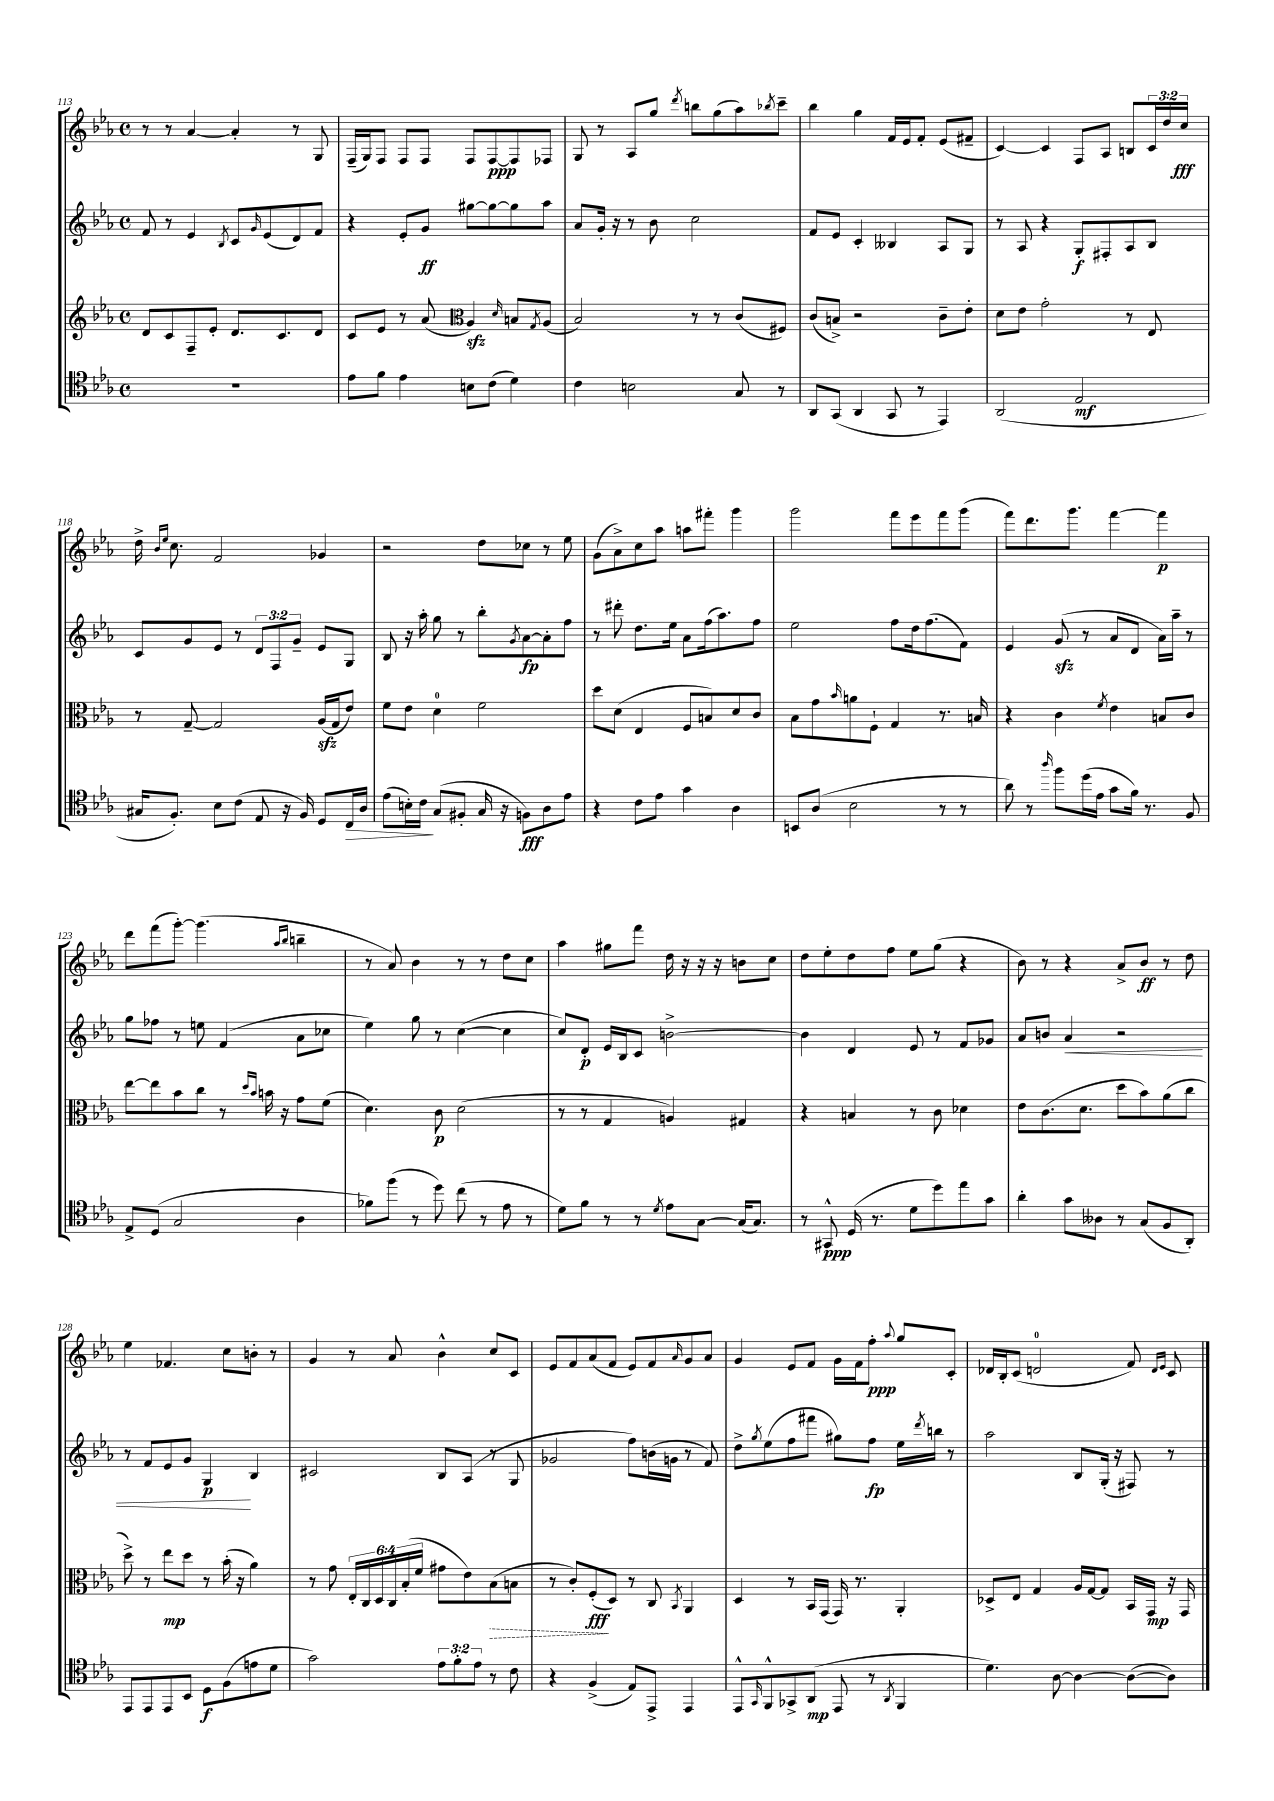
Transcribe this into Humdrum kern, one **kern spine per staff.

**kern	**dynam	**kern	**dynam	**kern	**dynam	**kern	**dynam
*part4	*part4	*part3	*part3	*part2	*part2	*part1	*part1
*staff4	*staff4	*staff3	*staff3	*staff2	*staff2	*staff1	*staff1
*clefC4	*	*clefG2	*	*clefG2	*	*clefG2	*
*k[b-e-a-]	*	*k[b-e-a-]	*	*k[b-e-a-]	*	*k[b-e-a-]	*
*M4/4	*	*M4/4	*	*M4/4	*	*M4/4	*
*met(c)	*	*met(c)	*	*met(c)	*	*met(c)	*
=113	=113	=113	=113	=113	=113	=113	=113
1r	.	8d/L	.	8f/	.	8r	.
.	.	8c/	.	8r	.	8r	.
.	.	8F~/	.	4e-/	.	[4a-/	.
.	.	8e-'/J	.	.	.	.	.
.	.	.	.	8qB-/	.	.	.
.	.	8.d/L	.	8c/L	.	4a-'/]	.
.	.	.	.	16qqg/	.	.	.
.	.	.	.	(8e-/	.	.	.
.	.	8.c/	.	.	.	.	.
.	.	.	.	8d/)	.	8r	.
.	.	8d/J	.	8f/J	.	8G/	.
=114	=114	=114	=114	=114	=114	=114	=114
8e-\L	.	8c/L	.	4r	.	(16F~/LL	.
.	.	.	.	.	.	16G/J)	.
8f\J	.	8e-/J	.	.	.	8F/J	.
4e-\	.	8r	.	8e-'/L	.	8F/L	.
.	.	(8a-/	.	8g/J	ff	8F/J	.
*	*	*clefC3	*	*	*	*	*
8Bn\L	.	4A-zz/)	.	[8gg#X\L	.	8F/L	.
(8c\J	.	.	.	8gg#\_	.	[8F/	ppp
.	.	16qqd/	.	.	.	.	.
4d\)	.	8Bn/L	.	8gg#\]	.	8F/]	.
.	.	8qG/	.	.	.	.	.
.	.	(8A-/J	.	8aa-\J	.	8F-X/J	.
=115	=115	=115	=115	=115	=115	=115	=115
4c\	.	2B-/)	.	8a-/L	.	8G/	.
.	.	.	.	16g'/Jk	.	8r	.
.	.	.	.	16r	.	.	.
2Bn\	.	.	.	8r	.	8A-/L	.
.	.	.	.	8b-\	.	8gg/J	.
.	.	.	.	.	.	8qddd/	.
.	.	8r	.	2cc\	.	8bbn\L	.
.	.	8r	.	.	.	(8gg\	.
8G/	.	(8c/L	.	.	.	8aa-\)	.
.	.	.	.	.	.	8qbb-X/	.
8r	.	8F#X/J)	.	.	.	8ccc~\J	.
=116	=116	=116	=116	=116	=116	=116	=116
8AA-/L	.	(8c/L	.	8f/L	.	4bb-\	.
(8GG/J	.	8Bn^/J)	.	8e-/J	.	.	.
4AA-/	.	2r	.	4c'/	.	4gg\	.
8GG/	.	.	.	4B--X/	.	16f/LL	.
.	.	.	.	.	.	16e-/J	.
8r	.	.	.	.	.	8f'/J	.
4EE-/)	.	8c~\L	.	8A-/L	.	(8e-/L	.
.	.	8e-'\J	.	8G/J	.	8f#X~/J	.
=117	=117	=117	=117	=117	=117	=117	=117
(2AA-/	.	8d\L	.	8r	.	[4c/)	.
.	.	8e-\J	.	8A-/	.	.	.
.	.	2g'\	.	4r	.	4c/]	.
2E-/	mf	.	.	8G'/L	f	8F/L	.
.	.	.	.	8F#X'/	.	8A-/J	.
.	.	8r	.	8A-/	.	8Bn/L	.
.	.	8E-/	.	8B-/J	.	24c/L	.
.	.	.	.	.	.	24dd/	.
.	.	.	.	.	.	24cc/JJ	fff
!!LO:LB:g=z
=118	=118	=118	=118	=118	=118	=118	=118
16G#X/KL	.	8r	.	8c/L	.	16dd^\	.
.	.	.	.	.	.	16qqb-/LL	.
.	.	.	.	.	.	16qqee-/JJ	.
8.F'/J)	.	.	.	.	.	8.cc\	.
.	.	[8G~/	.	8g/	.	.	.
8B-\L	.	2G/]	.	8e-/J	.	2f/	.
(8c\J	.	.	.	8r	.	.	.
8E-/	.	.	.	12d/L	.	.	.
.	.	.	.	12F/	.	.	.
16r	.	.	.	.	.	.	.
.	.	.	.	12g~/J	.	.	.
16F/)	.	.	.	.	.	.	.
8D/L	.	(16A-zz/LL	.	8e-/L	.	4g-X/	.
.	.	16G/J	.	.	.	.	.
!	!LO:HP:b	!	!	!	!	!	!
16C/L	>	8e-/J)	.	8G/J	.	.	.
16A-/JJ	.	.	.	.	.	.	.
=119	=119	=119	=119	=119	=119	=119	=119
(8e-\L	.	8f\L	.	8B-/	.	2r	.
16Bn'\L)	.	8e-\J	.	16r	.	.	.
16c\JJ	.	.	.	16aa-'\	.	.	.
(8G/L	]	4d\	.	8gg\	.	.	.
8F#X'/J	.	.	.	8r	.	.	.
16G/	.	2f\	.	8bb-'\L	.	8dd\L	.
16r	.	.	.	.	.	.	.
.	.	.	.	8qg/	.	.	.
8Fn\L)	fff	.	.	[8a-\	fp	8cc-X\J	.
8A-\	.	.	.	8a-'\]	.	8r	.
8e-\J	.	.	.	8ff\J	.	8ee-\	.
=120	=120	=120	=120	=120	=120	=120	=120
4r	.	8dd\L	.	8r	.	(8g\L	.
.	.	(8d\J	.	8ddd#X'\	.	8a-^\)	.
8c\L	.	4E-/	.	8.dd\L	.	8cc\	.
8e-\J	.	.	.	.	.	8aa-\J	.
.	.	.	.	16ee-\Jk	.	.	.
4g\	.	8F/L	.	8a-\L	.	8aan\L	.
.	.	8Bn/)	.	(16ff\k	.	8fff#X'\J	.
.	.	.	.	8.aa-\)	.	.	.
4A-\	.	8d/	.	.	.	4ggg\	.
.	.	8c/J	.	8ff\J	.	.	.
=121	=121	=121	=121	=121	=121	=121	=121
8BBn/L	.	8B-\L	.	2ee-\	.	2ggg\	.
(8A-/J	.	8g\	.	.	.	.	.
.	.	16qqb-/	.	.	.	.	.
2B-\	.	8an\	.	.	.	.	.
.	.	8F`\J	.	.	.	.	.
.	.	4G/	.	8ff\L	.	8fff\L	.
.	.	.	.	16dd\k	.	8eee-\	.
.	.	.	.	(8.ff\	.	.	.
8r	.	8.r	.	.	.	8fff\	.
8r	.	.	.	8f\J)	.	(8ggg\J	.
.	.	16Bn/	.	.	.	.	.
=122	=122	=122	=122	=122	=122	=122	=122
8a-\)	.	4r	.	4e-/	.	8fff\L)	.
8r	.	.	.	.	.	8.ddd\	.
16qqaa-/	.	.	.	.	.	.	.
8ff\L	.	4c\	.	(8gzz/	.	.	.
.	.	.	.	.	.	8.ggg\J	.
(16dd\L	.	.	.	8r	.	.	.
16e-\JJ	.	.	.	.	.	.	.
.	.	8qf/	.	.	.	.	.
8g\L	.	4e-\	.	8a-/L	.	[4fff\	.
16f\Jk)	.	.	.	8d/J	.	.	.
8.r	.	.	.	.	.	.	.
.	.	8Bn/L	.	16a-\LL)	.	4fff\]	p
.	.	.	.	16aa-~\JJ	.	.	.
8F/	.	8c/J	.	8r	.	.	.
!!LO:LB:g=z
=123	=123	=123	=123	=123	=123	=123	=123
8E-^/L	.	[8ee-\L	.	8gg\L	.	8ddd\L	.
(8D/J	.	8ee-\]	.	8ff-X\J	.	(8fff\	.
2G/	.	8b-\	.	8r	.	[8ggg'\J)	.
.	.	8cc\J	.	8een\	.	(4.ggg\]	.
.	.	8r	.	(4f/	.	.	.
.	.	16qqdd/LL	.	.	.	.	.
.	.	16qqb-/JJ	.	.	.	.	.
.	.	16bn\	.	.	.	.	.
.	.	16r	.	.	.	.	.
.	.	.	.	.	.	16qqaa-/LL	.
.	.	.	.	.	.	16qqbb-/JJ	.
4A-\	.	8g\L	.	8a-\L	.	4bbn~\	.
.	.	(8f\J	.	8cc-X\J	.	.	.
=124	=124	=124	=124	=124	=124	=124	=124
8f-X\L)	.	4.d\)	.	4ee-\)	.	8r	.
(8ff\J	.	.	.	.	.	8a-/)	.
8r	.	.	.	8gg\	.	4b-\	.
8dd\)	.	8c\	p	8r	.	.	.
(8cc\	.	(2d\	.	([4cc\	.	8r	.
8r	.	.	.	.	.	8r	.
8e-\	.	.	.	4cc\]	.	8dd\L	.
8r	.	.	.	.	.	8cc\J	.
=125	=125	=125	=125	=125	=125	=125	=125
8d\L)	.	8r	.	8cc/L)	.	4aa-\	.
8f\J	.	8r	.	8d'/J	p	.	.
8r	.	4G/	.	16e-/LL	.	8gg#X\L	.
.	.	.	.	16B-/J	.	.	.
8r	.	.	.	8c/J	.	8fff\J	.
8qd/	.	.	.	.	.	.	.
8e-\L	.	4An/)	.	[2bn^\	.	16dd\	.
.	.	.	.	.	.	16r	.
[8G\J	.	.	.	.	.	16r	.
.	.	.	.	.	.	16r	.
(16G/KL]	.	4G#X/	.	.	.	8bn\L	.
8.G/J)	.	.	.	.	.	.	.
.	.	.	.	.	.	8cc\J	.
=126	=126	=126	=126	=126	=126	=126	=126
8r	.	4r	.	4b\]	.	8dd\L	.
8GG#X^^/	ppp	.	.	.	.	8ee-'\	.
(16D/	.	4Bn/	.	4d/	.	8dd\	.
8.r	.	.	.	.	.	.	.
.	.	.	.	.	.	8ff\J	.
8d\L	.	8r	.	8e-/	.	8ee-\L	.
8dd\)	.	8c\	.	8r	.	(8gg\J	.
8ee-\	.	4d-X\	.	8f/L	.	4r	.
8g\J	.	.	.	8g-X/J	.	.	.
=127	=127	=127	=127	=127	=127	=127	=127
4a-'\	.	8e-\L	.	8a-/L	.	8b-\)	.
.	.	(8.c\	.	8bn/J	.	8r	.
!	!	!	!	!	!LO:HP:b	!	!
8g\L	.	.	.	4a-/	<	4r	.
.	.	8.d\J	.	.	.	.	.
8A--X\J	.	.	.	.	.	.	.
8r	.	8dd\L	.	2r	.	8a-^/L	.
(8G/L	.	8b-\)	.	.	.	8b-/J	ff
8F/	.	(8a-\	.	.	.	8r	.
8AA-'/J)	.	8cc\J	.	.	.	8dd\	.
!!LO:LB:g=z
=128	=128	=128	=128	=128	=128	=128	=128
8EE-/L	.	8dd^\)	.	8r	.	4ee-\	.
8EE-/	.	8r	.	8f/L	.	.	.
8EE-/	.	8ee-\L	mp	8e-/	.	4.f-X/	.
8BB-/J	.	8dd\J	.	8g/J	.	.	.
8D\L	f	8r	.	4G/	p	.	.
(8F\	.	(16b-'\	.	.	.	8cc\L	.
.	.	16r	.	.	.	.	.
8en\	.	4a-\)	.	4B-/	[	8bn'\J	.
8d\J	.	.	.	.	.	8r	.
=129	=129	=129	=129	=129	=129	=129	=129
2g\)	.	8r	.	2c#X/	.	4g/	.
.	.	8g\	.	.	.	.	.
.	.	24E-'/LL	.	.	.	8r	.
.	.	24C/	.	.	.	.	.
.	.	24D/	.	.	.	.	.
.	.	24C/	.	.	.	8a-/	.
.	.	(24B-'/	.	.	.	.	.
.	.	24f/JJ	.	.	.	.	.
12e-\L	.	8g#X\L	.	8B-/L	.	4b-^^\	.
12f'\	.	.	.	.	.	.	.
.	.	8e-\)	.	(8A-/J	.	.	.
12e-\J	.	.	.	.	.	.	.
!	!	!	!LO:HP:b	!	!	!	!
8r	.	(8B-\	>	8r	.	8cc/L	.
8c\	.	8Bn\J	.	8G/	.	8c/J	.
=130	=130	=130	=130	=130	=130	=130	=130
4r	.	8r	.	2g-X/	.	8e-/L	.
.	.	8c'/L)	.	.	.	8f/	.
(4F^/	.	(8F'/	fff	.	.	(8a-/	.
.	.	8D/J)	]	.	.	8f/J	.
8E-/L)	.	8r	.	8ff\L)	.	8e-/L)	.
8EE-^/J	.	8C/	.	(16bn\L	.	8f/	.
.	.	.	.	16gn\JJ	.	.	.
.	.	8qBB-/	.	.	.	16qqa-/	.
4EE-/	.	4AA-/	.	8r	.	8g/	.
.	.	.	.	8f/)	.	8a-/J	.
=131	=131	=131	=131	=131	=131	=131	=131
8EE-^^/L	.	4D/	.	8dd^\L	.	4g/	.
16qqGG/	.	.	.	8qgg/	.	.	.
8FF^^/	.	.	.	(8ee-\	.	.	.
8GG-X^/	.	8r	.	8ff\	.	8e-/L	.
(8AA-/J	mp	16BB-/LL	.	8fff#X\J	.	8f/J	.
.	.	(16GG/JJ	.	.	.	.	.
8EE-/	.	16GG/)	.	8gg#X\L)	.	16g\LL	.
.	.	8.r	.	.	.	16f\J	.
8r	.	.	.	8ff\J	fp	8ff'\J	ppp
8qAA-/	.	.	.	.	.	8qqaa-/	.
4FF/	.	4AA-'/	.	16ee-\LL	.	8gg/L	.
.	.	.	.	8qddd/	.	.	.
.	.	.	.	16bbn\JJ	.	.	.
.	.	.	.	8r	.	8c'/J	.
=132	=132	=132	=132	=132	=132	=132	=132
4.d\)	.	8D-X^/L	.	2aa-\	.	16d-X/LL	.
.	.	.	.	.	.	16B-'/J	.
.	.	8E-/J	.	.	.	(8c/J	.
.	.	4G/	.	.	.	2dn/	.
[8A-\	.	.	.	.	.	.	.
4A-\_	.	16A-/LL	.	8B-/L	.	.	.
.	.	[16G/J	.	.	.	.	.
.	.	8G/J]	.	(16G'/Jk	.	.	.
.	.	.	.	16r	.	.	.
(8A-\L_	.	16BB-/LL	.	8F#X/)	.	8f/)	.
.	.	16GG/JJ	mp	.	.	.	.
.	.	.	.	.	.	16qqd/LL	.
.	.	.	.	.	.	16qqe-/JJ	.
8A-\J])	.	16r	.	8r	.	8c/	.
.	.	16GG/	.	.	.	.	.
==	==	==	==	==	==	==	==
*-	*-	*-	*-	*-	*-	*-	*-
